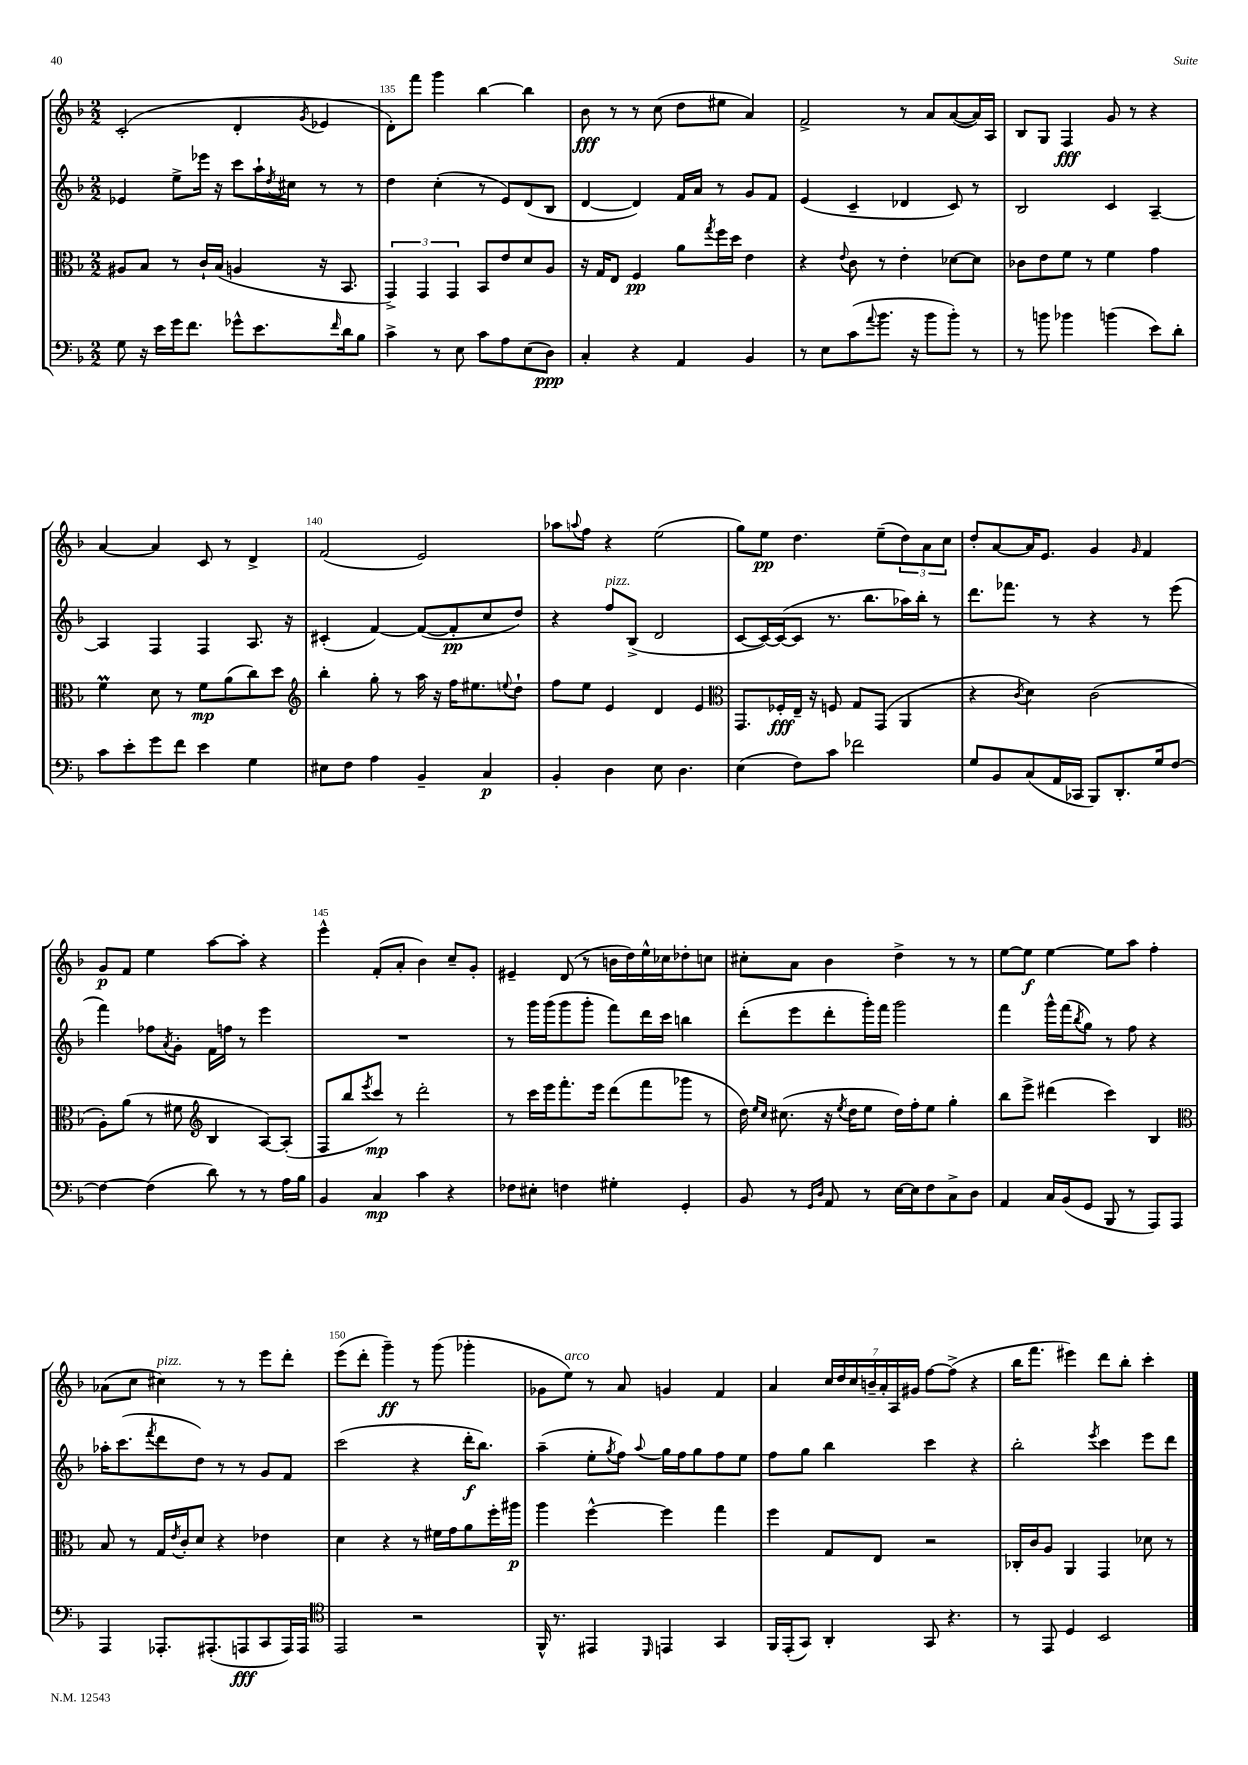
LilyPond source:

<<
\new StaffGroup <<
\new Staff = "s0" {
    \clef treble \key f \major \numericTimeSignature \time 2/2
    c'2-.( d'4-. \acciaccatura { g'8 } ees'4 |
    d'8-.) f'''8 g'''4 bes''4~ bes''4 |
    bes'8\fff r8 r8 c''8( d''8 eis''8 a'4) |
    f'2-> r8 a'8 a'8~( a'16) a16 |
    bes8 g8 f4\fff g'8 r8 r4 |
    a'4~ a'4 c'8 r8 d'4-> |
    f'2( e'2) |
    aes''8 \appoggiatura { a''8 } f''8 r4 e''2( |
    g''8) e''8\pp d''4. e''8--( \tuplet 3/2 { d''8) a'8 c''8 } |
    d''8-. a'8~ a'16 e'8. g'4 \grace { g'16 } f'4 |
    g'8\p f'8 e''4 a''8~ a''8-. r4 |
    e'''4-^ f'8-.( a'8-. bes'4) c''8-- g'8-. |
    eis'4-- d'8( r8 b'16 d''16) e''16-^ ces''16 des''8-. c''8 |
    cis''8-. a'8 bes'4 d''4-> r8 r8 |
    e''8~ e''8\f e''4~ e''8 a''8 f''4-. |
    aes'8( c''8 cis''4^\markup { \italic "pizz." }) r8 r8 e'''8 d'''8-. |
    e'''8( d'''8-. g'''4--\ff) r8 g'''8( ges'''4-. |
    ges'8 e''8^\markup { \italic "arco" }) r8 a'8 g'4 f'4 |
    a'4 \tuplet 7/4 { c''16 d''16 c''16 b'16-- a'16-. a16 gis'16 } f''8~ f''8->( r4 |
    bes''16 f'''8. eis'''4) d'''8 bes''8-. c'''4-. \bar "|." |
}
\new Staff = "s1" {
    \clef treble \key f \major \numericTimeSignature \time 2/2
    ees'4 e''8-> ees'''16 r16 c'''8 a''16-! \acciaccatura { d''8 } cis''16 r8 r8 |
    d''4 c''4-.( r8 e'8) d'8( bes8 |
    d'4~ d'4) f'16 a'16 r8 g'8 f'8 |
    e'4( c'4-- des'4 c'8) r8 |
    bes2 c'4 a4~-- |
    a4 f4 f4 a8. r16 |
    cis'4-.( f'4~) f'8~( f'8-.\pp c''8 d''8) |
    r4 f''8^\markup { \italic "pizz." } bes8->( d'2 |
    c'8~ c'16~) c'16~( c'8 r8. bes''8. aes''16) bes''16-. r8 |
    d'''8. fes'''8. r8 r4 r8 e'''8( |
    f'''4) fes''8 \acciaccatura { a'8 } g'8-. f'16 f''16 r8 e'''4 |
    R1 |
    r8 g'''16 g'''16( g'''8 g'''8-. f'''8) d'''16 c'''16 b''4 |
    d'''8-.( e'''8 d'''8-. g'''16-.) f'''16 g'''2 |
    f'''4 g'''16-^ f'''16( \acciaccatura { bes''8 } g''8) r8 f''8 r4 |
    aes''16-. c'''8.( \acciaccatura { f'''8 } d'''8 d''8) r8 r8 g'8 f'8 |
    c'''2( r4 d'''16-.\f bes''8.) |
    a''4--( e''8-. \acciaccatura { g''8 } f''8) \appoggiatura { a''8 } g''16 f''16 g''8 f''8 e''8 |
    f''8 g''8 bes''4 c'''4 r4 |
    bes''2-. \acciaccatura { e'''8 } c'''4 e'''8 d'''8 \bar "|." |
}
\new Staff = "s2" {
    \clef alto \key f \major \numericTimeSignature \time 2/2
    ais8 bes8 r8 c'16-! bes16( a4 r16 bes,8. |
    \tuplet 3/2 { g,4->) g,4 g,4 } bes,8 e'8 d'8 a8 |
    r16 g16 e8 f4\pp a'8 \acciaccatura { g''8 } f''16 d''16 e'4 |
    r4 \appoggiatura { e'8 } c'8 r8 e'4-. des'8~ des'8 |
    ces'8 e'8 f'8 r8 f'4 g'4 |
    f'4\prall d'8 r8 f'8\mp a'8( c''8) d''8 |
    \clef treble bes''4-. g''8-. r8 a''16 r16 f''16 eis''8. \appoggiatura { e''8 } d''8-! |
    f''8 e''8 e'4 d'4 e'4 |
    \clef alto g,8. fes16-.\fff e16-- r16 f8 g8 g,8( a,4 |
    r4 \acciaccatura { c'8 } d'4) c'2( |
    a8-.) a'8( r8 fis'8 \clef treble bes4 a8~) a8-.( |
    f8 bes''8 \acciaccatura { e'''8 } c'''8\mp) r8 d'''2-. |
    r8 c'''16 e'''16 f'''8.-. e'''16 d'''8( f'''8 ges'''8 r8 |
    d''16) \grace { e''16 c''16 } cis''8.( r16 \acciaccatura { e''8 } d''16 e''8 d''16) f''16-. e''8 g''4-. |
    bes''8 e'''8-> dis'''4( c'''4) bes4 |
    \clef alto bes8 r8 g16 \acciaccatura { e'8 } c'16-. d'8 r4 ees'4 |
    d'4 r4 r8 fis'16 g'16 a'8 f''16-. ais''16\p |
    a''4 f''4~-^ f''4 g''4 |
    f''4 g8 e8 r2 |
    ces16-. c'16 a8 a,4 g,4 des'8 r8 \bar "|." |
}
\new Staff = "s3" {
    \clef bass \key f \major \numericTimeSignature \time 2/2
    g8 r16 e'16 g'16 f'8. ges'8-^ e'8. \grace { f'16 } d'16 bes8 |
    c'4-> r8 e8 c'8 a8 e8( d8\ppp) |
    c4-. r4 a,4 bes,4 |
    r8 e8 c'8( \appoggiatura { a'8 } bes'8. r16 bes'8 bes'8-.) r8 |
    r8 b'8 bes'4 b'4( e'8) d'8-. |
    c'8 e'8-. g'8 f'8 e'4 g4 |
    eis8 f8 a4 bes,4-- c4\p |
    bes,4-. d4 e8 d4. |
    e4( f8) c'8 fes'2 |
    g8 bes,8 c8( a,16 ces,16 bes,,8) d,8.-. g16 f8~ |
    f4~ f4( d'8) r8 r8 a16 bes16 |
    bes,4 c4\mp c'4 r4 |
    fes8 eis8-. f4 gis4-. g,4-. |
    bes,8 r8 \grace { g,16 d16 } a,8 r8 e16~ e16 f8 c8-> d8 |
    a,4 c16 bes,16( g,8 bes,,8 r8 a,,8) a,,8 |
    a,,4 aes,,8.-. ais,,8.-.( a,,8\fff c,8 a,,16) a,,16 |
    \clef tenor e,2 r2 |
    f,16-^ r8. eis,4 \grace { d,16 } e,4 g,4 |
    f,16 e,16-.( g,8) a,4-. g,8 r4. |
    r8 e,8 d4 bes,2 \bar "|." |
}
>>
>>
\layout { \context { \Score currentBarNumber = #134 \override BarNumber.break-visibility = ##(#f #t #t) barNumberVisibility = #(every-nth-bar-number-visible 5) } }
